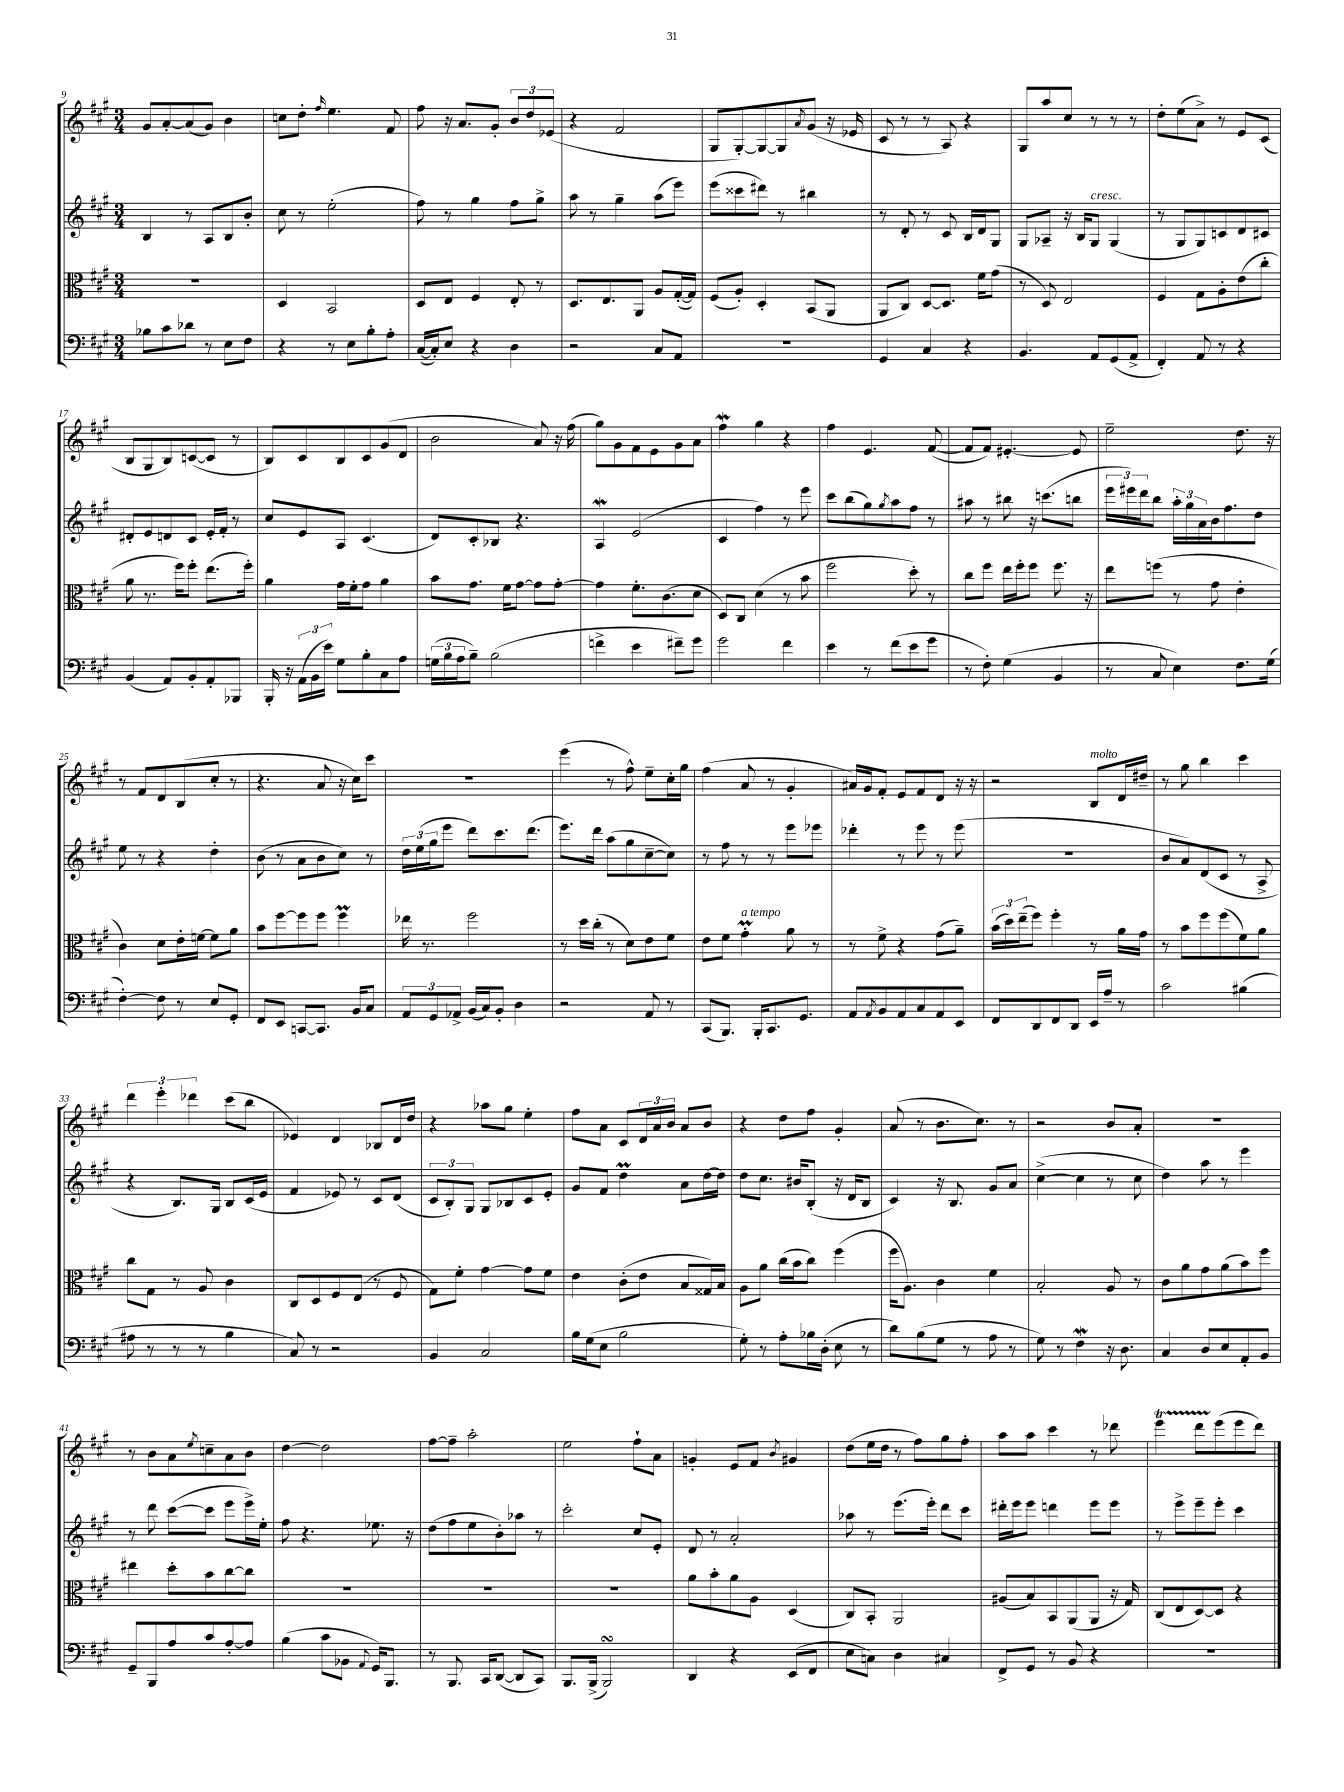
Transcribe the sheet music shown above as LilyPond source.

<<
\new StaffGroup <<
\new Staff = "s0" {
    \clef treble \key a \major \numericTimeSignature \time 3/4
    gis'8 a'8~-. a'8( gis'8) b'4 |
    c''8 d''8-. \grace { fis''16 } e''4. fis'8 |
    fis''8 r16 a'8. gis'8-. \tuplet 3/2 { b'8 d''8 ees'8( } |
    r4 fis'2 |
    gis8 gis8~-.) gis8~ gis8 \acciaccatura { a'8 } gis'8( r16 ees'16 |
    cis'8 r8 r8 a8) r4 |
    gis8 a''8 cis''8 r8 r8 r8 |
    d''8-. e''8( a'8->) r8 e'8 cis'8( |
    b8 gis8 b8) c'8~( c'8 r8 |
    b8) cis'8 b8 cis'8 gis'8( d'8 |
    b'2 a'8) r16 fis''16( |
    gis''8) gis'8 fis'8 e'8 gis'8 a'8 |
    fis''4\mordent gis''4 r4 |
    fis''4 e'4. fis'8~( |
    fis'8 fis'8) eis'4.~-. eis'8 |
    e''2-- d''8. r16 |
    r8 fis'8 d'8 b8( cis''8-. r8 |
    r4. a'8 r16 cis''16) cis'''8 |
    R2. |
    e'''4( r8 fis''8-^) e''8-- cis''16-. gis''16 |
    fis''4( a'8 r8 gis'4-. |
    ais'16) gis'16 fis'8-. e'8 fis'8 d'8 r16 r16 |
    r2 b8^\markup { \italic "molto" } d'16 dis''16-- |
    r8 gis''8 b''4 cis'''4 |
    \tuplet 3/2 { d'''4 e'''4-. des'''4 } cis'''8( b''8 |
    ees'4) d'4 bes8 d'16 d''16 |
    r4 aes''8 gis''8 e''4-. |
    fis''8 a'8 cis'8 \tuplet 3/2 { d'16 a'16 b'16 } a'8 b'8 |
    r4 d''8 fis''8 gis'4-. |
    a'8( r8 b'8. cis''8.) r8 |
    r2 b'8 a'8-. |
    R2. |
    r8 b'8 a'8 \acciaccatura { e''8 } c''8-- a'8 b'8 |
    d''4~ d''2 |
    fis''8~ fis''8-- a''2-. |
    e''2 fis''8-! a'8 |
    g'4-. e'8 fis'8 \acciaccatura { b'8 } gis'4 |
    d''8( e''16 d''16 r8 fis''8) gis''8 fis''8-. |
    a''8 a''8 cis'''4 r8 des'''8 |
    e'''4\startTrillSpan d'''8 e'''8\stopTrillSpan( e'''8 d'''8) \bar "|." |
}
\new Staff = "s1" {
    \clef treble \key a \major \numericTimeSignature \time 3/4
    b4 r8 a8 b8 b'8-. |
    cis''8 r8 e''2-.( |
    fis''8) r8 gis''4 fis''8 gis''8-> |
    a''8 r8 gis''4-- a''8( e'''8) |
    e'''8( cisis'''8 dis'''8) r8 bis''4 |
    r8 d'8-. r8 cis'8 b16 d'16 gis8 |
    gis8 aes8-- r16 b16 gis8^\markup { \italic "cresc." } gis4( |
    r8 gis8 gis8) c'8 d'8 cis'8 |
    dis'8-. e'8 d'8 cis'8 e'16-. fis'16-. r8 |
    cis''8 e'8 a8 cis'4.( |
    d'8) cis'8-. bes8 r4. |
    a4\mordent e'2( |
    cis'4 fis''4) r8 e'''8 |
    cis'''8 b''8( gis''8) \acciaccatura { gis''8 } a''8 fis''8 r8 |
    ais''8 r8 bis''8 r16 c'''8.( b''8 |
    \tuplet 3/2 { e'''16 eis'''16) d'''16 } b''8 \tuplet 3/2 { a''16-. gis''16 a'16 } b'16 fis''8. d''8 |
    e''8 r8 r4 d''4-. |
    b'8( r8 a'8 b'8 cis''8) r8 |
    \tuplet 3/2 { d''16 e''16( gis''16 } e'''8 d'''8) cis'''8. d'''8.( |
    e'''8.) d'''16 a''8( gis''8 cis''8~-- cis''8) |
    r8 fis''8 r8 r8 e'''8 ees'''8 |
    des'''4-. r8 e'''8 r8 e'''8( |
    R2. |
    b'8 a'8) d'8( cis'8 r8 a8-> |
    r4 b8.) gis16 b8 cis'16( e'16 |
    fis'4 ees'8) r8 cis'8 d'8( |
    \tuplet 3/2 { cis'8 b8-.) gis8 } gis8 bes8 cis'8 e'8-. |
    gis'8 fis'8 d''4\prall a'8 d''16~ d''16 |
    d''8 cis''8. bis'16 b8-.( r16 d'16 b8 |
    cis'4) r16 b8. gis'8 a'8 |
    cis''4~->( cis''4 r8 cis''8 |
    d''4) a''8 r8 e'''4 |
    r8 d'''8 cis'''8~( cis'''8 e'''8 e'''16->) e''16-. |
    fis''8 r4. ees''8. r16 |
    d''8( fis''8 e''8 b'8-.) aes''8 r8 |
    cis'''2-. cis''8 e'8-. |
    d'8 r8 a'2-. |
    aes''8 r8 e'''8.( e'''16-.) d'''8 cis'''8 |
    dis'''16-. e'''16 e'''8 d'''4 e'''8 e'''8 |
    r8 e'''8-> e'''8-- e'''8-. cis'''4 \bar "|." |
}
\new Staff = "s2" {
    \clef alto \key a \major \numericTimeSignature \time 3/4
    R2. |
    d4 b,2 |
    d8 e8 fis4 e8-. r8 |
    d8. e8. a,8 a8 gis16~-.( gis16) |
    fis8( a8-.) d4-. b,8( a,8 |
    a,8 cis8) d8~ d8. fis'16 gis'8( |
    r8 d8) e2 |
    fis4 gis8 a8-. e'8( cis''8-. |
    a'8 r8. fis''16) fis''8-. e''8.( fis''16-.) |
    a'4 gis'16 fis'16-. gis'8 a'4 |
    b'8 gis'8. fis'16 gis'8~ gis'8 gis'8~-. |
    gis'4 fis'8.-. cis'8.( d'8 |
    d8) cis8 d'4( r8 b'8 |
    fis''2 d''8-.) r8 |
    cis''8 fis''8 e''16 fis''16-. fis''8 fis''8. r16 |
    e''8 f''8( r8 gis'8 e'4-. |
    cis'4) d'8 e'16-. f'16~ f'8 a'8 |
    b'8 fis''8~ fis''8 fis''8 fis''4\prall |
    ees''16 r8. fis''2 |
    r8 d''16 cis''16-.( r8 d'8) e'8 fis'8 |
    e'8 fis'8 gis'4-.\prall^\markup { \italic "a tempo" } a'8 r8 |
    r8 fis'8-> r4 gis'8( a'8--) |
    \tuplet 3/2 { b'16( d''16) e''16--( } fis''8) fis''4-. r8 a'16 gis'16 |
    r8 b'8 fis''8 fis''8( fis'8) a'8 |
    cis''8 gis8 r8 a8 cis'4 |
    cis8 d8 fis8 e8( r8 fis8 |
    gis8) fis'8-. gis'4~ gis'8 fis'8 |
    e'4 cis'8-.( e'8 b8 gisis16) b16 |
    a8 a'8 cis''16( b'16 cis''8) fis''4( |
    fis''16 a8.) cis'4 fis'4 |
    b2-. a8 r8 |
    cis'8 a'8 gis'8 a'8( b'8) fis''8 |
    eis''4 d''8-. b'8 cis''8~ cis''8 |
    R2. |
    R2. |
    R2. |
    a'8 b'8-. a'8 a8 d4( |
    cis8) b,8-. a,2 |
    ais8( b8) b,8 a,8( a,8 r16 gis16) |
    cis8( e8 d8~) d8 r4 \bar "|." |
}
\new Staff = "s3" {
    \clef bass \key a \major \numericTimeSignature \time 3/4
    bes8 cis'8 des'8 r8 e8 fis8 |
    r4 r8 e8 b8-. a8-. |
    cis16~( cis16-.) e8 r4 d4 |
    r2 cis8 a,8 |
    R2. |
    gis,4 cis4 r4 |
    b,4. a,8 gis,8( a,8-> |
    fis,4-.) a,8 r8 r4 |
    b,4( a,8) b,8-. a,8-. bes,,8 |
    b,,16-. r16 \tuplet 3/2 { a,16( b,16 e'16) } gis8 b8-. cis8 a8 |
    \tuplet 3/2 { g16( b16 a16 } b8--) b2( |
    f'4-> e'4 fis'8--) gis'8 |
    gis'2 fis'4 |
    e'4 r8 fis'8( e'8 gis'8 |
    r8 fis8-.) gis4( b,4 |
    r8 cis8 e4) fis8. gis16( |
    fis4~-.) fis8 r8 e8 gis,8-. |
    fis,8 e,8 c,8~ c,8. b,16 cis8 |
    \tuplet 3/2 { a,8 gis,8 aes,8-> } b,16( cis16) b,8-. d4 |
    r2 a,8 r8 |
    cis,8( b,,8.) b,,16-. cis,8. gis,8. |
    a,8 \acciaccatura { a,8 } b,8 a,8 cis8 a,8 e,8 |
    fis,8 d,8 fis,8 d,8 e,16 a16-- r8 |
    cis'2 bis4( |
    ais8 r8 r8 r8 b4 |
    cis8) r8 r2 |
    b,4 cis2 |
    b16 gis16( e8 b2 |
    gis8-.) r8 a8-. bes16 d16-.( e8 r8 |
    d'8) b8( gis8 r8 a8 r8 |
    gis8) r8 fis4\mordent r16 d8. |
    cis4 d8 e8 a,8-. b,8 |
    gis,8-- b,,8 a8 cis'8 a8~-. a8 |
    b4( cis'8 bes,8 \appoggiatura { a,8 } gis,16) b,,8. |
    r8 b,,8. cis,16 d,8~( d,8 cis,8) |
    b,,8. b,,16->( b,,2\turn) |
    d,4 r4 e,8( fis,8 |
    e8 c8) d4 cis4 |
    fis,8-> gis,8 r8 b,8 r4 |
    R2. \bar "|." |
}
>>
>>
\layout { \context { \Score currentBarNumber = #9 } }
